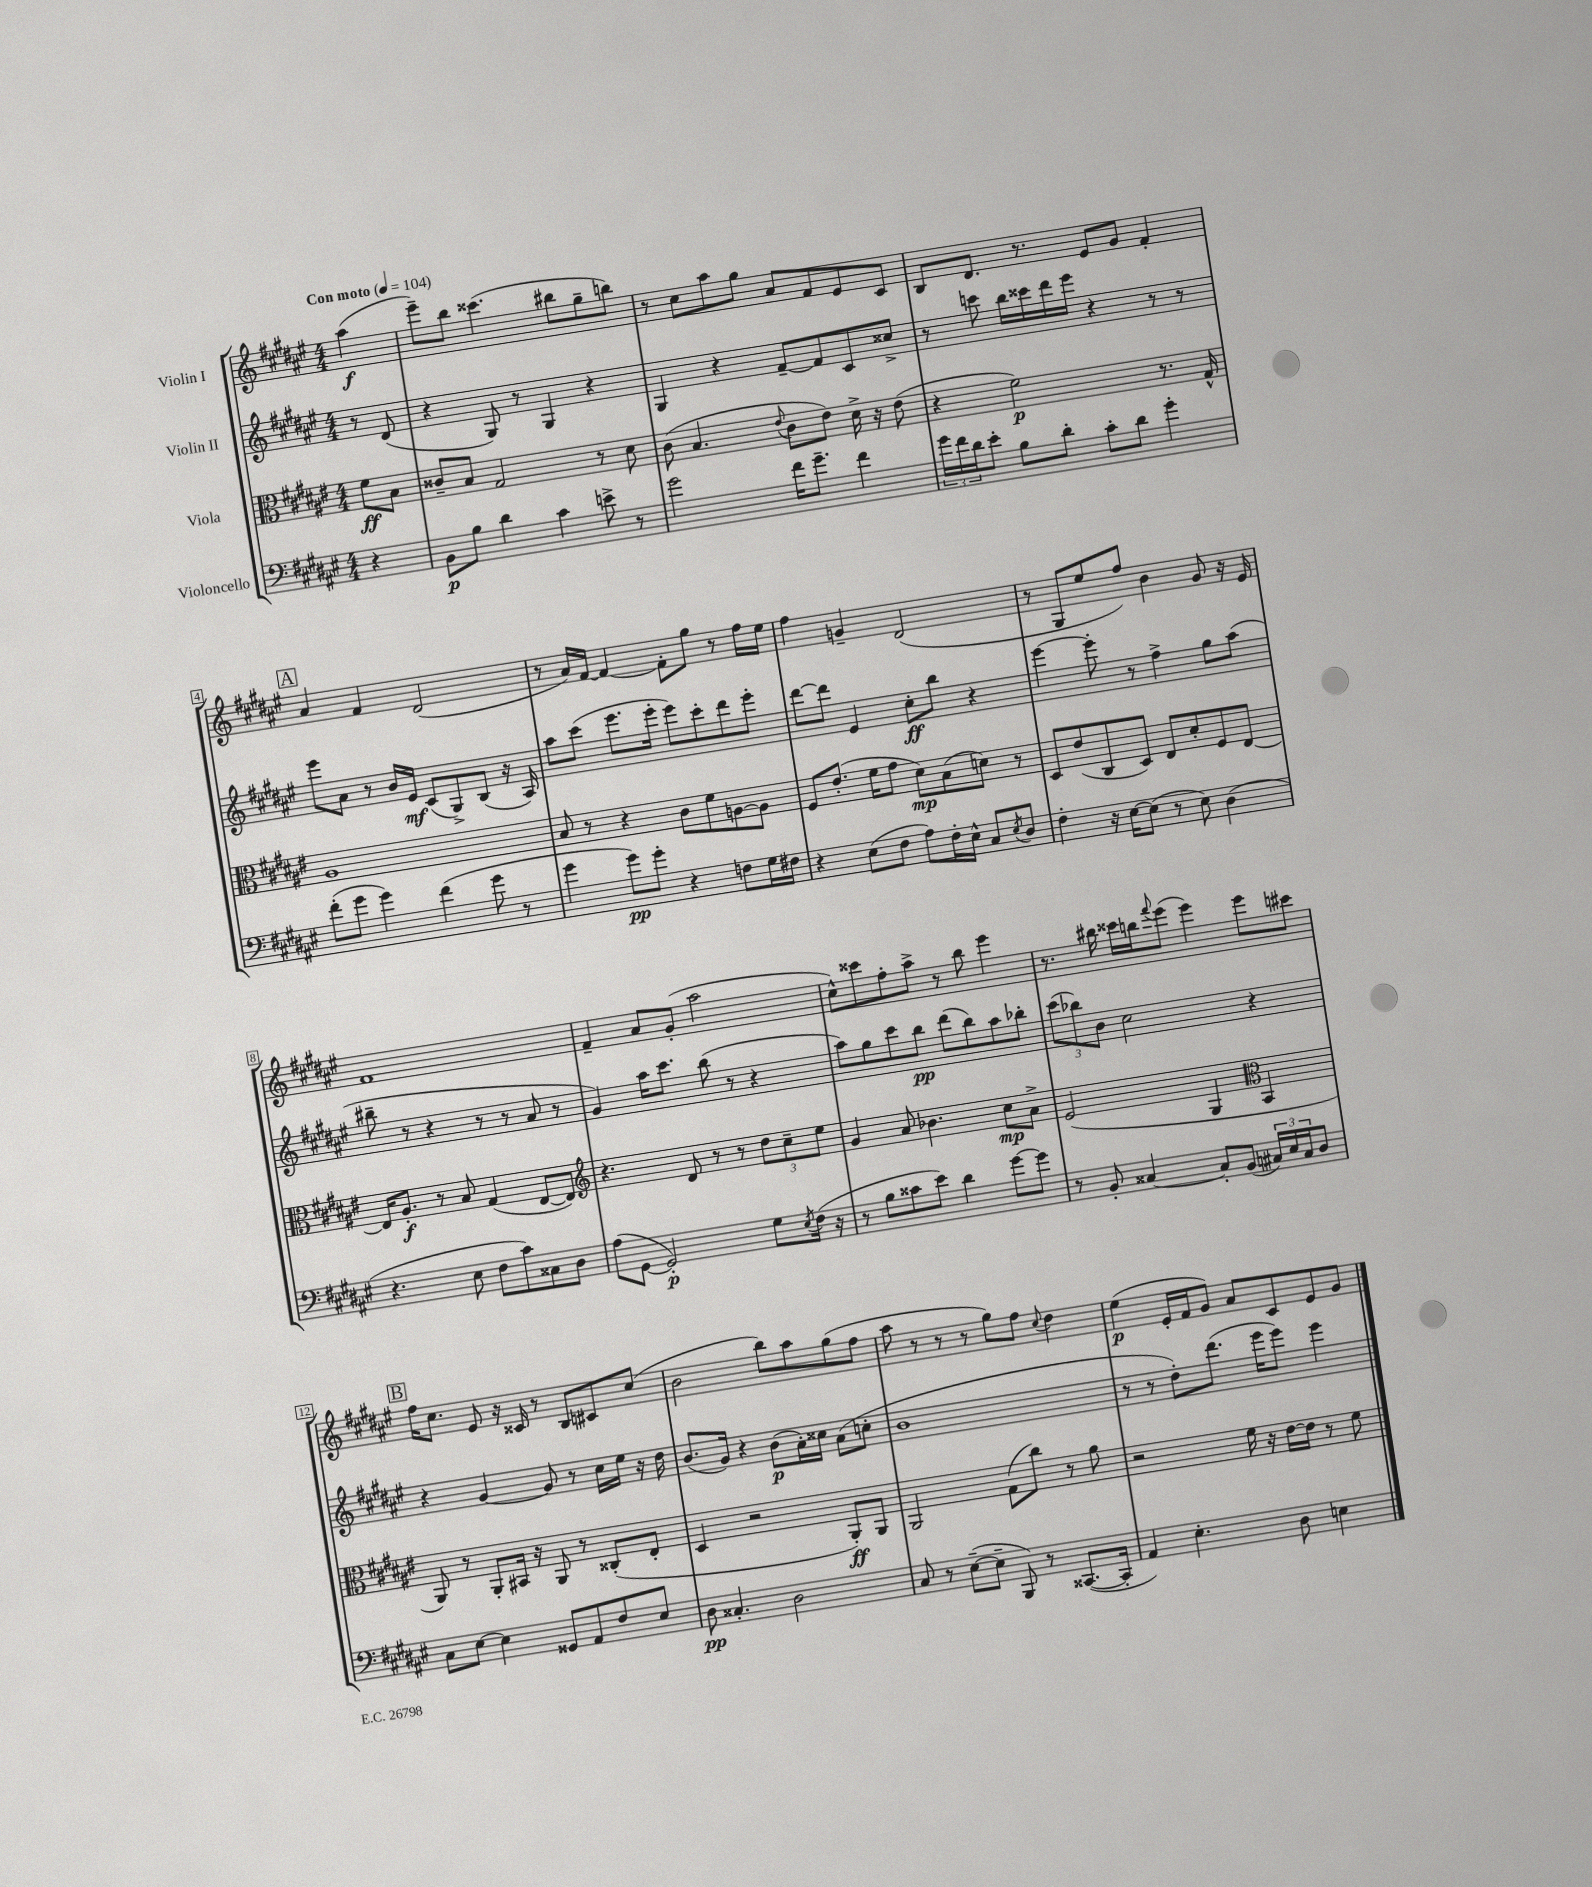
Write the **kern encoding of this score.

**kern	**dynam	**kern	**dynam	**kern	**dynam	**kern	**dynam
*part4	*part4	*part3	*part3	*part2	*part2	*part1	*part1
*staff4	*staff4	*staff3	*staff3	*staff2	*staff2	*staff1	*staff1
*I"Violoncello	*	*I"Viola	*	*I"Violin II	*	*I"Violin I	*
*clefF4	*	*clefC3	*	*clefG2	*	*clefG2	*
*k[f#c#g#d#a#e#]	*	*k[f#c#g#d#a#e#]	*	*k[f#c#g#d#a#e#]	*	*k[f#c#g#d#a#e#]	*
*M4/4	*	*M4/4	*	*M4/4	*	*M4/4	*
*MM104	*	*MM104	*	*MM104	*	*MM104	*
=	=	=	=	=	=	=	=
!	!	!	!	!	!	!LO:TX:a:B:t=Con moto	!
4r	.	8f#\L	ff	8r	.	(4aa#\	f
.	.	8B\J	.	(8d#/	.	.	.
=1	=1	=1	=1	=1	=1	=1	=1
8BB\L	p	8c##X~/L	.	4r	.	8eee#~\L)	.
8B\J	.	8B/J	.	.	.	8bb\J	.
4d#\	.	2G#/	.	8G#/)	.	(4.ccc##X\	.
.	.	.	.	8r	.	.	.
4c#\	.	.	.	4G#/	.	.	.
.	.	.	.	.	.	8bb#X\L	.
8en^\	.	8r	.	4r	.	8gg#~\	.
8r	.	8d#\	.	.	.	8bbn\J)	.
=2	=2	=2	=2	=2	=2	=2	=2
2g#\	.	(8c#\	.	4G#/	.	8r	.
.	.	4.B/	.	.	.	8cc#\L	.
.	.	.	.	4r	.	8aa#\	.
.	.	.	.	.	.	8gg#\J	.
.	.	8qqe#/	.	.	.	.	.
16f#\KL	.	8c#\L	.	[8f#~/L	.	8a#/L	.
8.g#~\J	.	.	.	.	.	.	.
.	.	8e#\J)	.	8f#/]	.	8f#/	.
4f#\	.	16d#^\	.	8c#/	.	8e#/	.
.	.	16r	.	.	.	.	.
.	.	(8e#\	.	8cc##X^/J	.	8c#/J	.
=3	=3	=3	=3	=3	=3	=3	=3
24g#\LL	.	4r	.	8r	.	8B/L	.
24f#\	.	.	.	.	.	.	.
24d#\J	.	.	.	.	.	.	.
8e#'\J	.	.	.	8cccn\	.	8.d#/J	.
8B\L	.	2f#\)	p	16bb\LL	.	.	.
.	.	.	.	16ccc##X\	.	8.r	.
8d#'\J	.	.	.	16ddd#\	.	.	.
.	.	.	.	16eee#\JJ	.	.	.
8c#'\L	.	.	.	4r	.	8e#/L	.
8d#\J	.	.	.	.	.	8g#/J	.
4g#'\	.	8.r	.	8r	.	4f#'/	.
.	.	.	.	8r	.	.	.
.	.	16G#^^/	.	.	.	.	.
!!LO:LB:g=z
!!LO:REH:place=s1:t=A
=4	=4	=4	=4	=4	=4	=4	=4
(8f#'\L	.	1A#	.	8eee#\L	.	4a#/	.
8g#\J	.	.	.	8a#\J	.	.	.
4g#\)	.	.	.	8r	.	4f#/	.
.	.	.	.	16b/LL	.	.	.
.	.	.	.	16e#/JJ	mf	.	.
(4f#\	.	.	.	(8c#/L	.	(2d#/	.
.	.	.	.	8G#^/)	.	.	.
8g#\	.	.	.	(8B/J	.	.	.
8r	.	.	.	16r	.	.	.
.	.	.	.	16A#/)	.	.	.
=5	=5	=5	=5	=5	=5	=5	=5
4g#\	.	8B/	.	8aa#\L	.	8r	.
.	.	8r	.	(8ccc#\J	.	16a#/LL)	.
.	.	.	.	.	.	[16f#/JJ	.
8g#\L)	pp	4r	.	8.eee#\L	.	4f#/_	.
8g#'\J	.	.	.	.	.	.	.
.	.	.	.	16eee#'\Jk	.	.	.
4r	.	8c#\L	.	8eee#\L)	.	8f#'\L]	.
.	.	8f#\	.	8ccc#'\	.	8gg#\J	.
8Fn\L	.	[8An\	.	8ddd#\	.	8r	.
16G#\L	.	8A\J]	.	8eee#'\J	.	16ff#\LL	.
16F#X\JJ	.	.	.	.	.	16ee#\JJ	.
=6	=6	=6	=6	=6	=6	=6	=6
4r	.	8F#/L	.	[8ddd#\L	.	4ff#\	.
.	.	(8.e#'/J	.	8ddd#\J]	.	.	.
(8E#\L	.	.	.	4e#/	.	4gn~/	.
.	.	16f#\KL	.	.	.	.	.
8F#\J	.	8g#\J	.	.	.	.	.
8A#\L)	.	8d#\L)	mp	8cc#'\L	ff	(2d#/	.
16F#'\L	.	(8B\	.	8bb\J	.	.	.
16E#^^\JJ	.	.	.	.	.	.	.
8C#/L	.	8dn\J)	.	4r	.	.	.
8qE#/	.	.	.	.	.	.	.
8D#/J	.	8r	.	.	.	.	.
=7	=7	=7	=7	=7	=7	=7	=7
4F#'\	.	8D#/L	.	[4eee#\	.	8r	.
.	.	(8e#/	.	.	.	8G#/L	.
16r	.	8C#/	.	8eee#'\]	.	8ee#/	.
[16E#\KL	.	.	.	.	.	.	.
(8E#\J]	.	8D#/J)	.	8r	.	8ff#/J)	.
8r	.	8E#/L	.	4ff#^\	.	4b\	.
8E#\)	.	8d#'/	.	.	.	.	.
(4D#\	.	8F#/	.	8gg#\L	.	8g#/	.
.	.	[8E#/J	.	(8aa#\J	.	16r	.
.	.	.	.	.	.	16e#/	.
!!LO:LB:g=z
=8	=8	=8	=8	=8	=8	=8	=8
4.r	.	16E#/KL]	.	8bb#X~\	.	1f#	.
.	.	8.A#'/J	f	.	.	.	.
.	.	.	.	8r	.	.	.
.	.	8r	.	4r	.	.	.
8E#\	.	8B/	.	.	.	.	.
8F#\L	.	(4G#/	.	8r	.	.	.
8c#\)	.	.	.	8r	.	.	.
8C##X\	.	[8E#/L	.	8a#/	.	.	.
8D#\J	.	8E#/J])	.	8r	.	.	.
=9	=9	=9	=9	=9	=9	=9	=9
*	*	*clefG2	*	*	*	*	*
(8A#\L	.	4.r	.	4g#/)	.	4f#~/	.
[8GG#\J	.	.	.	.	.	.	.
2GG#'/])	p	.	.	16aa#\KL	.	8a#/L	.
.	.	.	.	8.ccc#\J	.	.	.
.	.	8d#/	.	.	.	(8g#'/J	.
.	.	8r	.	(8bb\	.	2aa#\	.
.	.	8r	.	8r	.	.	.
8G#\L	.	12dd#\L	.	4r	.	.	.
.	.	12cc#~\	.	.	.	.	.
8qE#/	.	.	.	.	.	.	.
(16F#\Jk	.	.	.	.	.	.	.
.	.	12ee#\J	.	.	.	.	.
16r	.	.	.	.	.	.	.
=10	=10	=10	=10	=10	=10	=10	=10
8r	.	4g#/	.	8aa#\L)	.	8cc#^^\L)	.
8B\L	.	.	.	8gg#\	.	8ccc##X\	.
8c##X\	.	8a#/	.	8ccc#\	.	8ff#'\	.
8e#\J)	.	4.b-X\	.	8bb\J	pp	8aa#^\J	.
4d#\	.	.	.	(8ddd#\L	.	8r	.
.	.	.	.	8bb\)	.	8bb\	.
[8g#\L	.	8cc#\L	mp	8aa#\	.	4eee#\	.
8g#\J]	.	8a#^\J	.	8bb-X'\J	.	.	.
=11	=11	=11	=11	=11	=11	=11	=11
8r	.	(2e#/	.	(12ccc#\L	.	8.r	.
.	.	.	.	12bb-X\)	.	.	.
8BB'/	.	.	.	.	.	.	.
.	.	.	.	12b\J	.	.	.
.	.	.	.	.	.	16bb#X\	.
[4C##X/	.	.	.	2cc#\	.	16ccc##X\LL	.
.	.	.	.	.	.	16bbn\J	.
.	.	.	.	.	.	8qqfff#/	.
.	.	.	.	.	.	(8eee#\J	.
8C##'/L]	.	4G#/	.	.	.	4eee#\)	.
(8BB/J	.	.	.	.	.	.	.
*	*	*clefC3	*	*	*	*	*
24C#X/LL)	.	4BB/	.	4r	.	8eee#\L	.
24E#/	.	.	.	.	.	.	.
24C#/J	.	.	.	.	.	.	.
8D#/J	.	.	.	.	.	8ccc#X\J	.
!!LO:LB:g=z
!!LO:REH:place=s1:t=B
=12	=12	=12	=12	=12	=12	=12	=12
8C#\L	.	8AA#/)	.	4r	.	16ff#\KL	.
.	.	.	.	.	.	8.cc#\J	.
[8E#\J	.	8r	.	.	.	.	.
4E#\]	.	8AA#'/L	.	[4g#/	.	8e#/	.
.	.	16BB#X/Jk	.	.	.	16r	.
.	.	16r	.	.	.	16c##X/	.
8GG##X/L	.	8AA#/	.	8g#/]	.	8r	.
8AA#/	.	8r	.	8r	.	8B/L	.
8F#/	.	(8C##X'/L	.	16cc#\LL	.	8c#X/	.
.	.	.	.	16ee#\JJ	.	.	.
8E#/J	.	8E#'/J	.	16r	.	(8cc#/J	.
.	.	.	.	16dd#\	.	.	.
=13	=13	=13	=13	=13	=13	=13	=13
8D#\	pp	4D#/	.	(8.b/L	.	2b\	.
4.C##X'/	.	.	.	.	.	.	.
.	.	.	.	16g#/Jk)	.	.	.
.	.	2r	.	4r	.	.	.
2D#\	.	.	.	(8b\L	p	8bb\L)	.
.	.	.	.	16a#'\L)	.	8aa#\	.
.	.	.	.	16cc##X\JJ	.	.	.
.	.	8AA#'/L)	ff	(8a#\L	.	(8gg#\	.
.	.	8AA#/J	.	8ccn'\J	.	8ff#\J	.
=14	=14	=14	=14	=14	=14	=14	=14
8C#/	.	2AA#/	.	1b	.	8aa#\	.
8r	.	.	.	.	.	8r	.
([8E#~\L	.	.	.	.	.	8r	.
8E#~\J]	.	.	.	.	.	8r	.
8BBB/)	.	(8G#\L	.	.	.	8gg#\L)	.
8r	.	8cc#\J)	.	.	.	8ff#\J	.
.	.	.	.	.	.	8qqcc#/	.
([8.CC##X/L	.	8r	.	.	.	4dd#\	.
.	.	8a#\	.	.	.	.	.
16CC##'/Jk]	.	.	.	.	.	.	.
=15	=15	=15	=15	=15	=15	=15	=15
4AA#/)	.	2r	.	8r	.	(4ee#\	p
.	.	.	.	8r	.	.	.
4.E#'\	.	.	.	8dd#'\L)	.	16e#'/LL	.
.	.	.	.	.	.	16f#/J	.
.	.	.	.	(8.ddd#\J	.	8g#/J)	.
.	.	16f#\	.	.	.	8a#/L	.
.	.	16r	.	16eee#\KL	.	.	.
8D#\	.	[16e#\LL	.	8eee#\J)	.	8c#/	.
.	.	16e#\JJ]	.	.	.	.	.
4En\	.	8r	.	4eee#\	.	8e#/	.
.	.	8f#\	.	.	.	8g#/J	.
==	==	==	==	==	==	==	==
*-	*-	*-	*-	*-	*-	*-	*-
